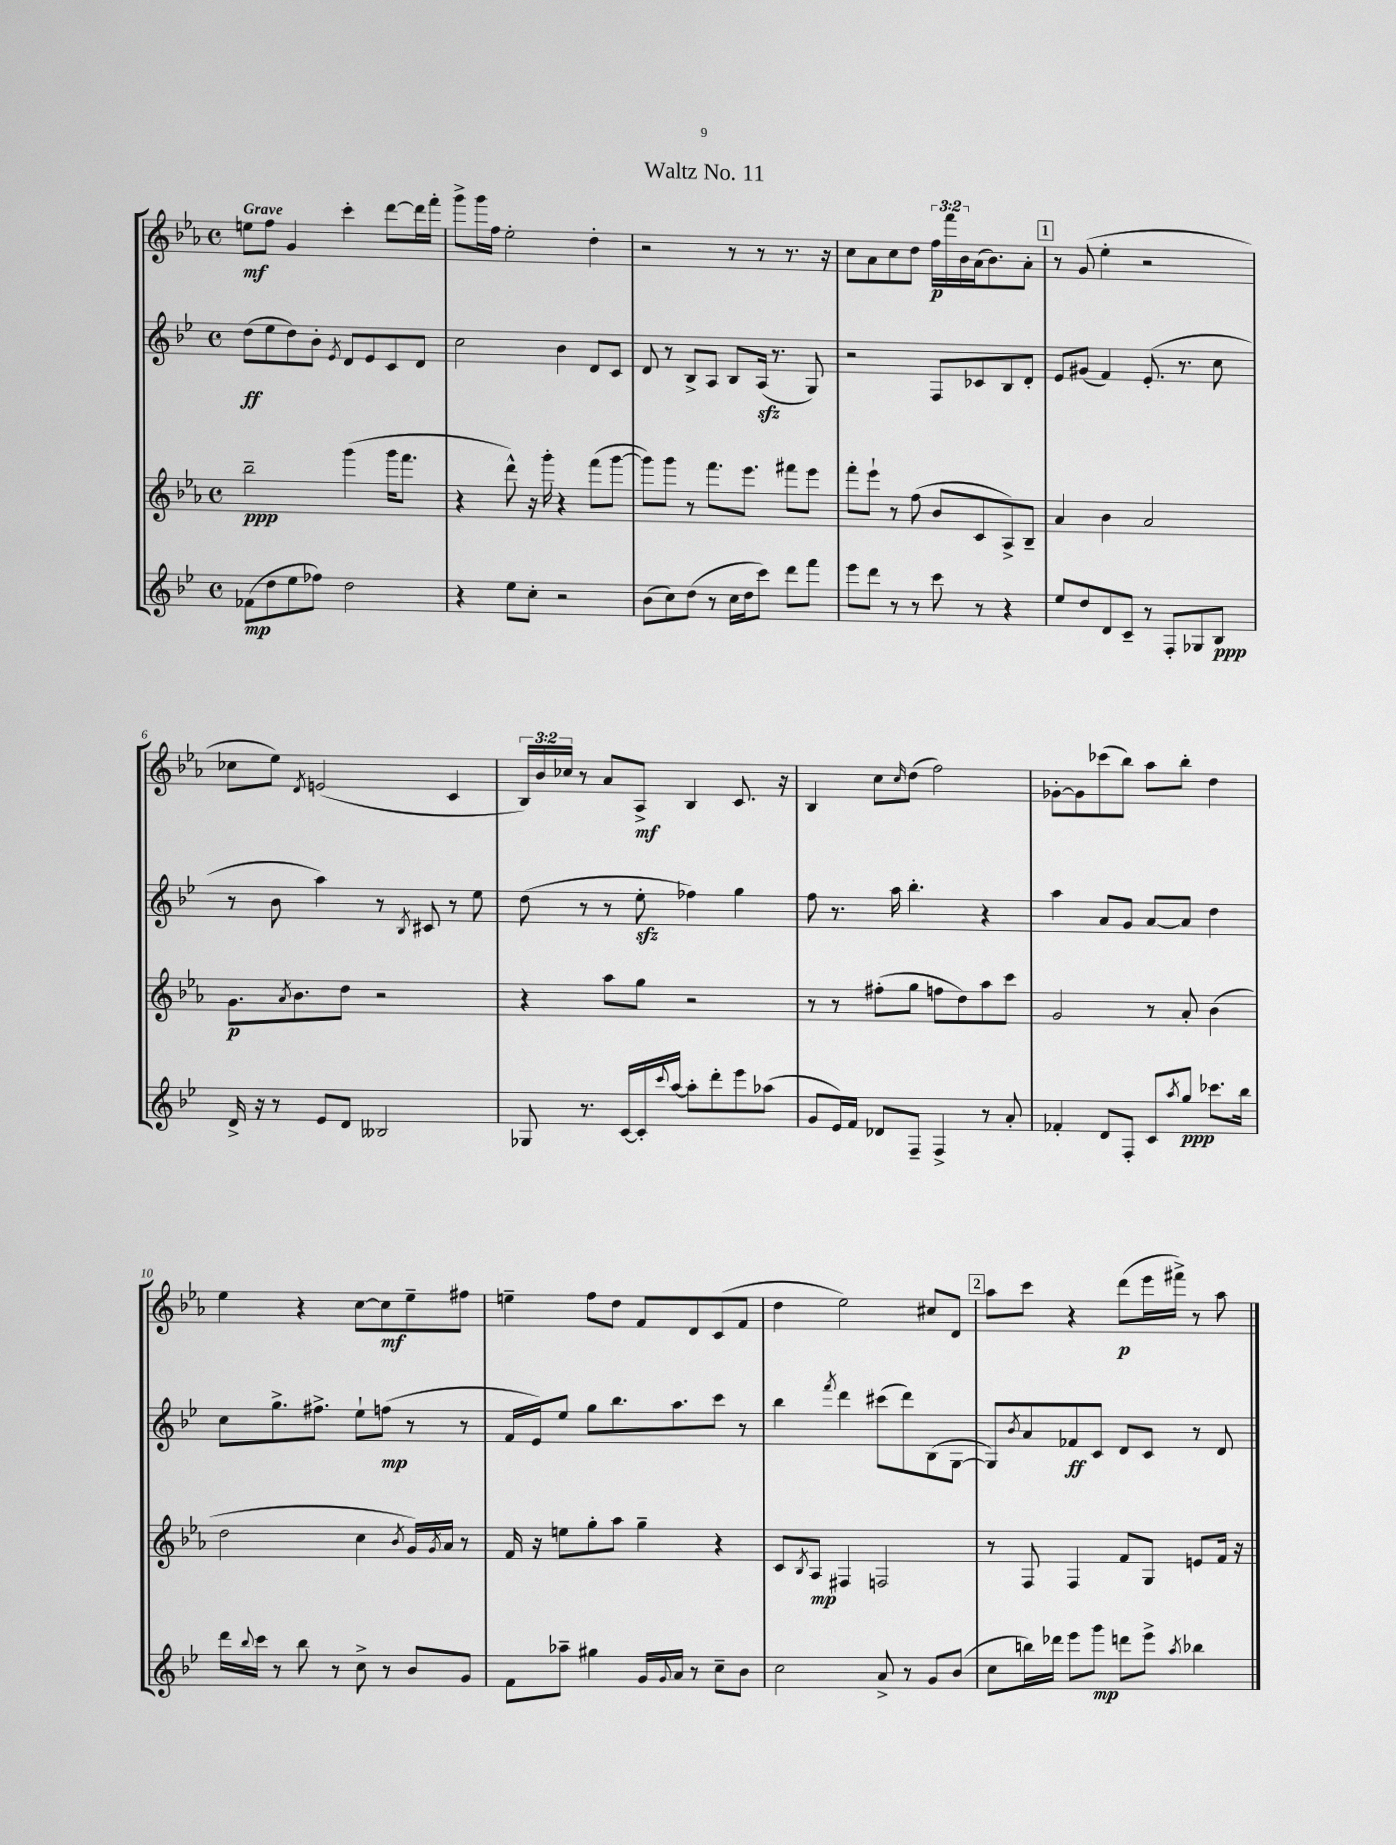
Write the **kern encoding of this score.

**kern	**dynam	**kern	**dynam	**kern	**dynam	**kern	**dynam
*part4	*part4	*part3	*part3	*part2	*part2	*part1	*part1
*staff4	*staff4	*staff3	*staff3	*staff2	*staff2	*staff1	*staff1
*clefG2	*	*clefG2	*	*clefG2	*	*clefG2	*
*k[b-e-]	*	*k[b-e-a-]	*	*k[b-e-]	*	*k[b-e-a-]	*
*M4/4	*	*M4/4	*	*M4/4	*	*M4/4	*
*met(c)	*	*met(c)	*	*met(c)	*	*met(c)	*
=1	=1	=1	=1	=1	=1	=1	=1
!	!	!	!	!	!	!LO:TX:a:B:t=Grave	!
(8f-X\L	mp	2bb-~\	ppp	(8dd\L	ff	8een\L	mf
8dd\	.	.	.	8ee-\	.	8ff\J	.
8ee-\	.	.	.	8dd\)	.	4g/	.
8ff-X\J)	.	.	.	8b-'\J	.	.	.
.	.	.	.	8qe-/	.	.	.
2dd\	.	(4ggg\	.	8d/L	.	4ccc'\	.
.	.	.	.	8e-/	.	.	.
.	.	16ggg\KL	.	8c/	.	[8ddd\L	.
.	.	8.fff\J	.	.	.	.	.
.	.	.	.	8d/J	.	16ddd\L]	.
.	.	.	.	.	.	16fff'\JJ	.
=2	=2	=2	=2	=2	=2	=2	=2
4r	.	4r	.	2cc\	.	8ggg^\L	.
.	.	.	.	.	.	16ggg\L	.
.	.	.	.	.	.	16ff\JJ	.
8ee-\L	.	8ddd^^\)	.	.	.	2ee-'\	.
8cc'\J	.	16r	.	.	.	.	.
.	.	16ggg'\	.	.	.	.	.
2r	.	4r	.	4b-\	.	.	.
.	.	(8fff\L	.	8d/L	.	4dd'\	.
.	.	[8ggg\J	.	8c/J	.	.	.
=3	=3	=3	=3	=3	=3	=3	=3
(8b-\L	.	8ggg\L])	.	8d/	.	2r	.
8cc\)	.	8ggg\J	.	8r	.	.	.
(8dd\J	.	8r	.	8B-^/L	.	.	.
8r	.	8.fff\L	.	8A/J	.	.	.
16cc\LL	.	.	.	8B-/L	.	8r	.
16dd\J	.	8.eee-\J	.	.	.	.	.
8ccc\J)	.	.	.	(16Azz/Jk	.	8r	.
.	.	.	.	8.r	.	.	.
8ddd\L	.	8fff#X\L	.	.	.	8.r	.
8fff\J	.	8eee-\J	.	8G/)	.	.	.
.	.	.	.	.	.	16r	.
=4	=4	=4	=4	=4	=4	=4	=4
8eee-\L	.	8fff'\L	.	2r	.	8cc\L	.
8ddd\J	.	8eee-`\J	.	.	.	8a-\	.
8r	.	8r	.	.	.	8cc\	.
8r	.	(8ff\	.	.	.	8dd\J	.
8ccc\	.	8b-/L	.	8F/L	.	24ff\LL	p
.	.	.	.	.	.	24fff\	.
.	.	.	.	.	.	24b-\	.
8r	.	8c/	.	8c-X/	.	(16a-\J	.
.	.	.	.	.	.	8.b-\)	.
4r	.	8A-^/)	.	8B-/	.	.	.
.	.	8B-~/J	.	8d'/J	.	8a-'\J	.
!!LO:REH:place=s1:t=1
=5	=5	=5	=5	=5	=5	=5	=5
8ee-/L	.	4a-/	.	8e-/L	.	8r	.
8dd/	.	.	.	(8g#X/J	.	(8g/	.
8d/	.	4b-\	.	4f/)	.	4ee-'\	.
8c~/J	.	.	.	.	.	.	.
8r	.	2a-/	.	(8.e-'/	.	2r	.
8F'/L	.	.	.	.	.	.	.
.	.	.	.	8.r	.	.	.
8G-X/	.	.	.	.	.	.	.
8B-/J	ppp	.	.	8cc\	.	.	.
!!LO:LB:g=z
=6	=6	=6	=6	=6	=6	=6	=6
16d^/	.	8.g\L	p	8r	.	8cc-X\L	.
16r	.	.	.	.	.	.	.
8r	.	.	.	8b-\	.	8ee-\J)	.
.	.	8qa-/	.	.	.	.	.
.	.	8.b-\	.	.	.	.	.
.	.	.	.	.	.	8qd/	.
8e-/L	.	.	.	4aa\)	.	(2en/	.
8d/J	.	8dd\J	.	.	.	.	.
2B--X/	.	2r	.	8r	.	.	.
.	.	.	.	8qB-/	.	.	.
.	.	.	.	8c#X/	.	.	.
.	.	.	.	8r	.	4c/	.
.	.	.	.	8ee-\	.	.	.
=7	=7	=7	=7	=7	=7	=7	=7
8G-X/	.	4r	.	(8dd\	.	24B-/LL)	.
.	.	.	.	.	.	24b-/	.
.	.	.	.	.	.	24cc-X/JJ	.
8.r	.	.	.	8r	.	8r	.
.	.	8aa-\L	.	8r	.	8a-/L	.
[16c/LL	.	.	.	.	.	.	.
16c'/]	.	8gg\J	.	8ee-zz'\	.	8A-^/J	mf
8qqccc/	.	.	.	.	.	.	.
[16aa/JJ	.	.	.	.	.	.	.
8aa'\L]	.	2r	.	4ff-X\)	.	4B-/	.
8ddd'\	.	.	.	.	.	.	.
8eee-\	.	.	.	4gg\	.	8.c/	.
(8aa-X\J	.	.	.	.	.	.	.
.	.	.	.	.	.	16r	.
=8	=8	=8	=8	=8	=8	=8	=8
8g/L	.	8r	.	8ff\	.	4B-/	.
16e-/L)	.	8r	.	8.r	.	.	.
16f/JJ	.	.	.	.	.	.	.
8d-X/L	.	(8ff#X'\L	.	.	.	8cc\L	.
.	.	.	.	16aa\	.	.	.
.	.	.	.	.	.	16qqcc/	.
8F~/J	.	8gg\J	.	4.bb-'\	.	(8dd\J	.
4F^/	.	8ffn\L	.	.	.	2ff\)	.
.	.	8dd\)	.	.	.	.	.
8r	.	8aa-\	.	4r	.	.	.
8a'/	.	8ccc\J	.	.	.	.	.
=9	=9	=9	=9	=9	=9	=9	=9
4f-X'/	.	2g/	.	4aa\	.	[8g-X'\L	.
.	.	.	.	.	.	8g-\]	.
8d/L	.	.	.	8a/L	.	(8ccc-X\	.
8F'/J	.	.	.	8g/J	.	8bb-\J)	.
8c/L	.	8r	.	[8a/L	.	8aa-\L	.
8qaa/	.	.	.	.	.	.	.
8gg/J	ppp	8a-'/	.	8a/J]	.	8bb-'\J	.
8.ccc-X\L	.	(4b-\	.	4dd\	.	4dd\	.
16bb-\Jk	.	.	.	.	.	.	.
!!LO:LB:g=z
=10	=10	=10	=10	=10	=10	=10	=10
16ddd\LL	.	2dd\	.	8cc\L	.	4ee-\	.
8qqbb-/	.	.	.	.	.	.	.
16ccc\JJ	.	.	.	.	.	.	.
8r	.	.	.	8.gg^\	.	.	.
8bb-\	.	.	.	.	.	4r	.
.	.	.	.	8.ff#X^\J	.	.	.
8r	.	.	.	.	.	.	.
8cc^\	.	4cc\	.	8ee-`\L	.	[8cc\L	.
8r	.	.	.	(8ffn\J	mp	8cc\]	mf
.	.	8qb-/	.	.	.	.	.
8b-/L	.	16g/LL)	.	8r	.	8ee-~\	.
.	.	8qg/	.	.	.	.	.
.	.	16a-/JJ	.	.	.	.	.
8g/J	.	8r	.	8r	.	8ff#X\J	.
=11	=11	=11	=11	=11	=11	=11	=11
8f\L	.	16f/	.	16f/LL	.	4een~\	.
.	.	16r	.	16e-/J)	.	.	.
8aa-X~\J	.	8een\L	.	8ee-/J	.	.	.
4gg#X\	.	8gg'\	.	8gg\L	.	8ff\L	.
.	.	8aa-\J	.	8.bb-\	.	8dd\J	.
16g/LL	.	4gg~\	.	.	.	8f/L	.
8qqg/	.	.	.	.	.	.	.
16a/JJ	.	.	.	8.aa\	.	.	.
8r	.	.	.	.	.	8d/	.
8cc~\L	.	4r	.	8ccc\J	.	(8c/	.
8b-\J	.	.	.	8r	.	8f/J	.
=12	=12	=12	=12	=12	=12	=12	=12
2cc\	.	8c/L	.	4bb-\	.	4dd\	.
.	.	8qB-/	.	.	.	.	.
.	.	8A-/J	mp	.	.	.	.
.	.	.	.	8qfff/	.	.	.
.	.	4F#X/	.	4ddd\	.	2ee-\)	.
8a^/	.	2Fn/	.	(8ccc#X\L	.	.	.
8r	.	.	.	8ddd\)	.	.	.
8g/L	.	.	.	(8B-\	.	8cc#X/L	.
(8b-/J	.	.	.	[8G\J	.	8d/J	.
!!LO:REH:place=s1:t=2
=13	=13	=13	=13	=13	=13	=13	=13
8cc\L	.	8r	.	8G/L])	.	8aa-\L	.
.	.	.	.	8qb-/	.	.	.
16bbn\L)	.	8F/	.	8a/	.	8ccc\J	.
16ddd-X\JJ	.	.	.	.	.	.	.
8eee-\L	.	4F/	.	8f-X/	ff	4r	.
8ggg\J	mp	.	.	8c/J	.	.	.
8dddn\L	.	8f/L	.	8d/L	.	(8ddd\L	p
8eee-^\J	.	8G/J	.	8c/J	.	16eee-\L	.
.	.	.	.	.	.	16fff#X^\JJ)	.
8qaa/	.	.	.	.	.	.	.
4bb-X\	.	8en/L	.	8r	.	8r	.
.	.	16f/Jk	.	8d/	.	8aa-\	.
.	.	16r	.	.	.	.	.
==	==	==	==	==	==	==	==
*-	*-	*-	*-	*-	*-	*-	*-
